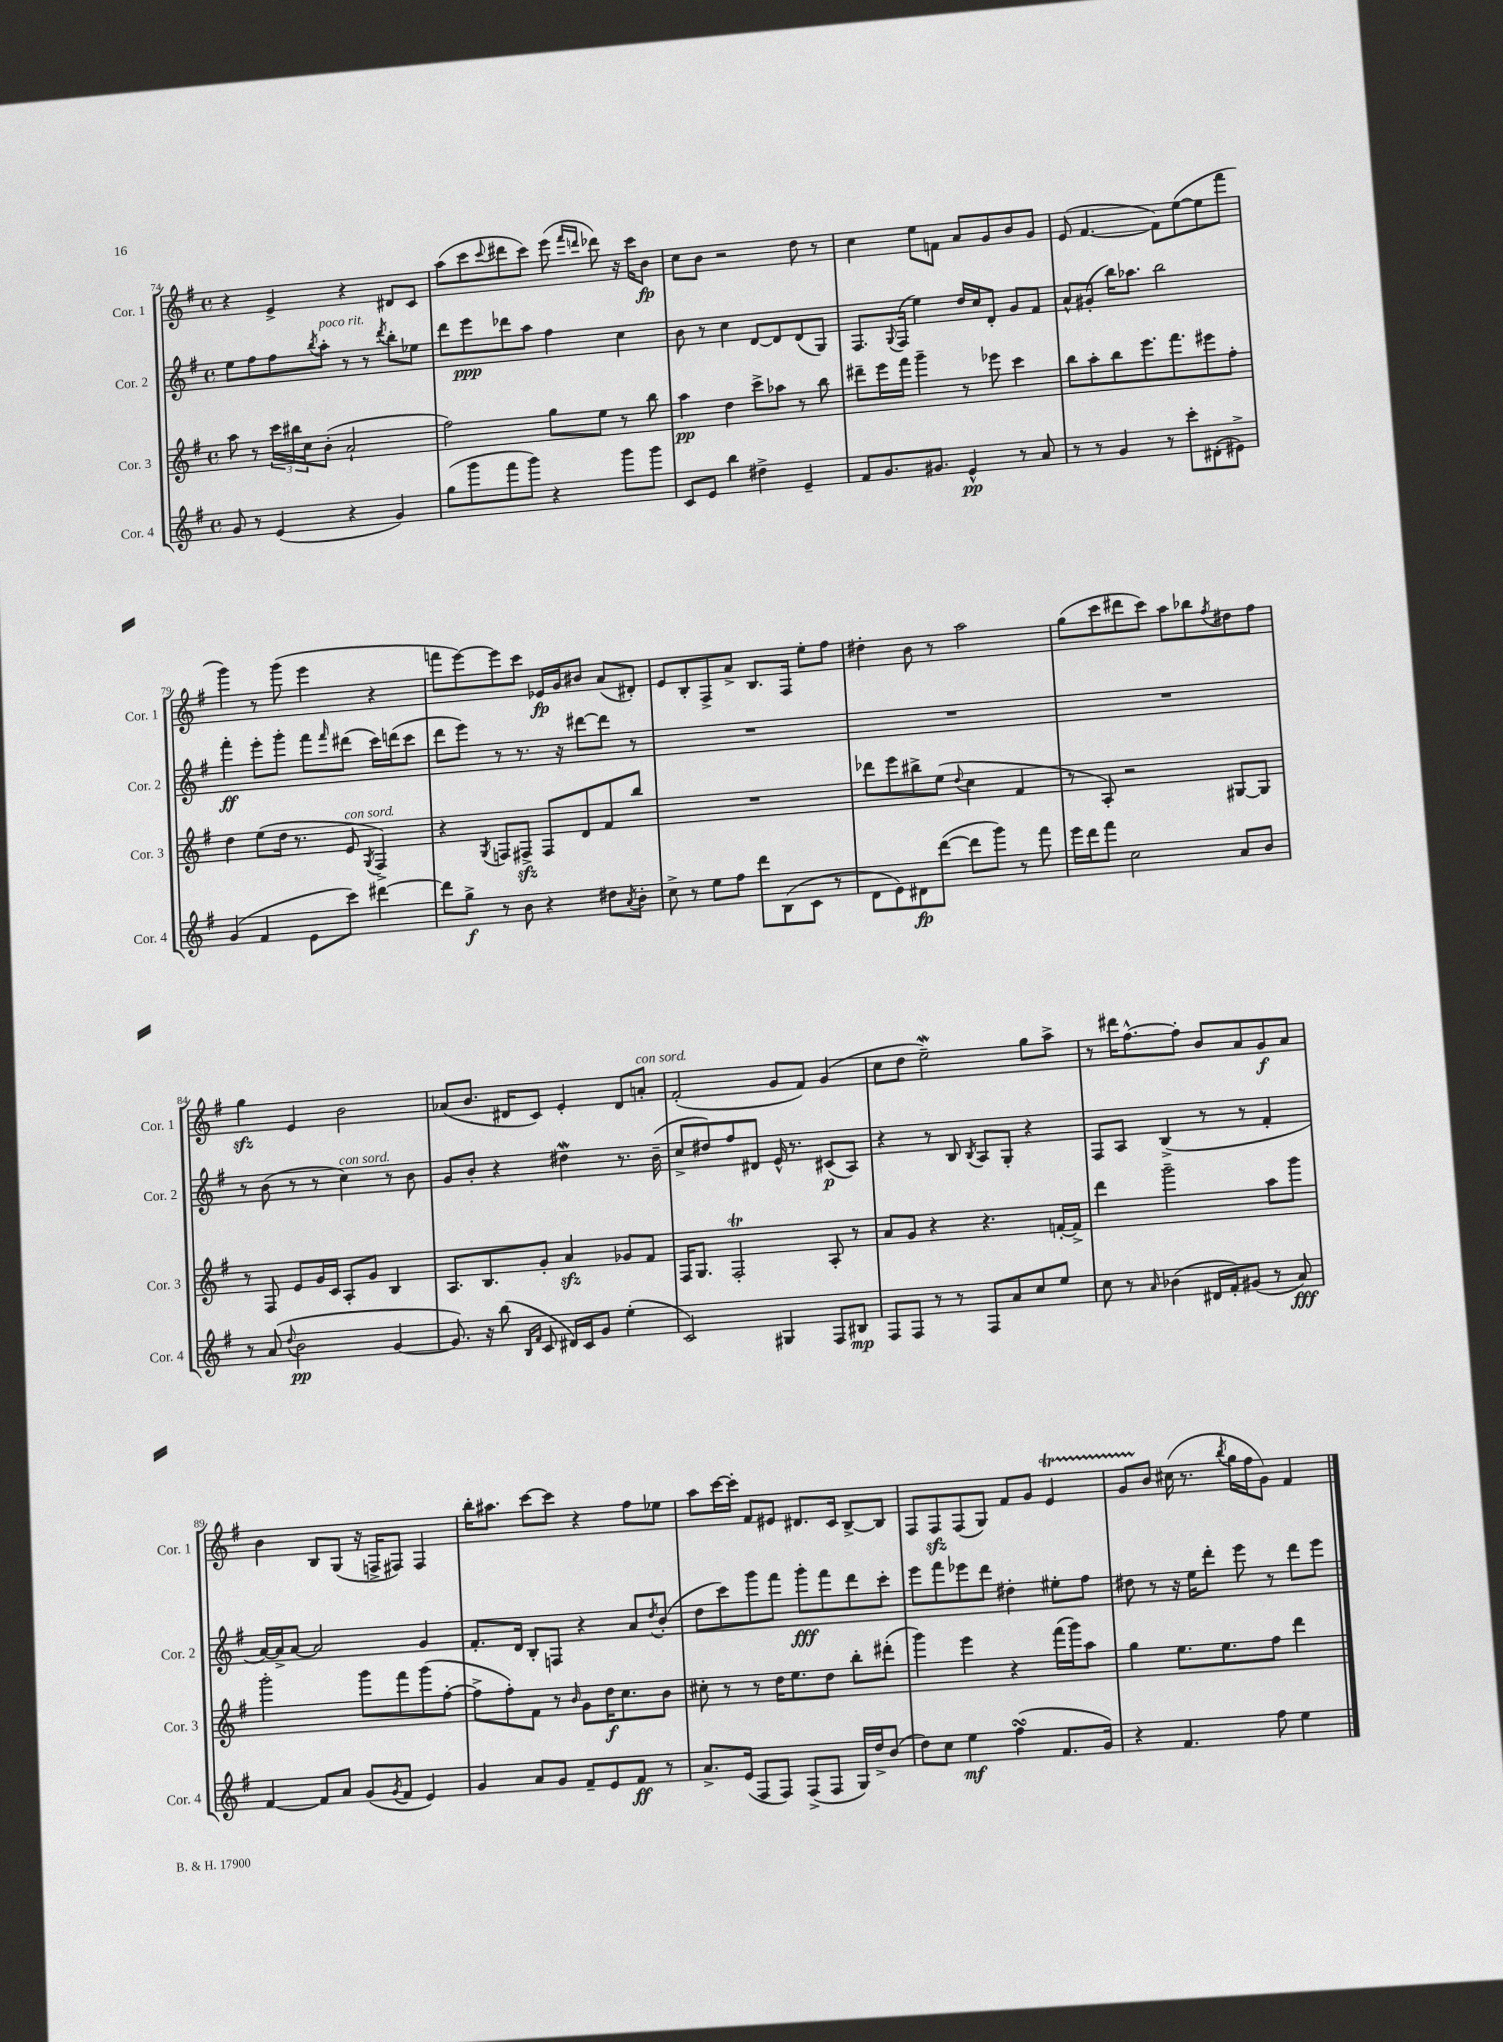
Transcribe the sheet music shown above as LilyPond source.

<<
\new StaffGroup <<
\new Staff = "s0" \with { instrumentName = "Cor. 1" shortInstrumentName = "Cor. 1" } {
    \clef treble \key g \major \defaultTimeSignature \time 4/4
    r4 e'4-> r4 dis'8 c'8 |
    a''8( c'''8 \appoggiatura { c'''8 } dis'''8 c'''8) e'''8( \grace { fis'''16 d'''16 } des'''8) r16 c'''16 b'8\fp |
    c''8 b'8 r2 d''8 r8 |
    c''4 e''8 f'8 a'8 g'8 b'8 g'8 |
    e'8( fis'4.~ fis'8) e''8~( e''8 fis'''8 |
    g'''4) r8 g'''8( e'''4 r4 |
    f'''8 e'''8~) e'''8 c'''8 ees'16\fp g'16 bis'8 a'8( dis'8-.) |
    e'8 b8-. fis8-> a'8-> b8. fis16 e''8-. fis''8 |
    dis''4-. b'8 r8 a''2 |
    g''8( c'''8 dis'''8 c'''8) a''8 bes''8 \acciaccatura { fis''8 } dis''8 fis''8 |
    g''4\sfz e'4 b'2 |
    aes'8( b'8. dis'16 c'8) e'4-. dis'8 a'8-.^\markup { \italic "con sord." } |
    fis'2-.( g'8 fis'8) g'4( |
    c''8 d''8 e''2--\mordent) g''8 a''8-> |
    r8 dis'''16 fis''8.~-^ fis''8-. b'8 a'8 g'8\f a'8 |
    b'4 b8 g8( r16 f16-> fis8) fis4 |
    b''16-. ais''8. c'''8~ c'''8 r4 fis''8 ees''8 |
    a''8 c'''16~ c'''16-. fis'8 eis'8 dis'8. c'16 b8~-> b8 |
    fis8 fis8\sfz fis8( g8) fis'8 g'8 e'4\startTrillSpan |
    g'8 b'8\stopTrillSpan cis''16( r8. \acciaccatura { b''8 } g''16 fis''16 g'8) fis'4 \bar "|." |
}
\new Staff = "s1" \with { instrumentName = "Cor. 2" shortInstrumentName = "Cor. 2" } {
    \clef treble \key g \major \defaultTimeSignature \time 4/4
    e''8 fis''8 fis''8 \acciaccatura { b''8 } a''8-.^\markup { \italic "poco rit." } r8 r8 \acciaccatura { d'''8 } b''8-. ees''8 |
    d'''8 e'''8\ppp des'''8 a''8 fis''4 c''4 |
    b'8 r8 c''4 d'8~ d'8 d'8( g8) |
    fis8. \appoggiatura { g8 } fis16( e''4) d''16 c''16 d'8-. g'8 fis'8 |
    a'8-^ gis'8-.( b''16) aes''8. b''2 |
    fis'''4-.\ff e'''8-. g'''8-. fis'''8 \grace { fis'''16 } dis'''8( c'''16) d'''16( c'''8 |
    d'''8 e'''8) r8 r8. r16 dis'''8~ dis'''8 r8 |
    R1 |
    R1 |
    R1 |
    r8 b'8( r8 r8 c''4^\markup { \italic "con sord." }) r8 b'8 |
    g'8 b'8-. r4 dis''4\mordent r8. b'16--( |
    c''8-> dis''8) fis''8 dis'8 e'16-^ r8. cis'8\p( a8) |
    r4 r8 b8 \acciaccatura { b8 } a8 g8-. r4 |
    fis8 a8 b4->( r8 r8 fis'4-. |
    a'16~) a'16-> a'8~ a'2 g'4 |
    fis'8.-. d'16 b8-. f8 r4 a'8 \acciaccatura { d''8 } b'8-.( |
    d''8 c'''8) g'''8 fis'''8 g'''8-.\fff fis'''8 d'''8 c'''8-. |
    e'''8 fis'''8 ees'''8 d'''8 dis''4-. eis''8-. fis''8 |
    dis''8 r8 r16 e''16 d'''8-. e'''8 r8 d'''8 e'''8 \bar "|." |
}
\new Staff = "s2" \with { instrumentName = "Cor. 3" shortInstrumentName = "Cor. 3" } {
    \clef treble \key g \major \defaultTimeSignature \time 4/4
    a''8 r8 \tuplet 3/2 { c'''16 bis''16 c''16 } b'8-.( a'2-! |
    fis''2) g''8 e''8 r8 b''8 |
    a''4\pp d''4 c'''8-> aes''8 r8 b''8 |
    dis'''8-- e'''16 fis'''16 g'''4-- r8 ees'''8 c'''4 |
    b''8 a''8-. b''8 e'''8. fis'''8. eis'''8 fis''8-. |
    d''4 e''8( d''16 r8. e'8^\markup { \italic "con sord." } \acciaccatura { g8 } fis4->) |
    r4 \acciaccatura { g8 } f8 fis8->\sfz fis8 d'8 fis'8 b''8 |
    R1 |
    des'''8 e'''8 bis''8-> e''8( \appoggiatura { d''8 } c''4 fis'4 |
    r8 a8-.) r2 gis8~ gis8 |
    r8 fis8 e'8 g'16 c'16 a8-. g'8 b4 |
    a8. b8. g'8-. a'4\sfz ges'8 fis'8 |
    fis16 g8. fis2-.\trill a8-. r8 |
    a'8 g'8 r4 r4. f'16~-. f'16-> |
    d'''4 g'''2-- a''8 g'''8 |
    g'''2-. g'''8 fis'''8 g'''8( fis''8~-. |
    fis''8-> fis''8-.) fis'8 r8 \grace { b'16 } g'8 d''16\f c''8. b'8 |
    cis''8-. r8 r8 d''16 e''8. d''8 b''8-. dis'''8-.( |
    g'''4) e'''4 r4 fis'''16( g'''16) a''8 |
    g''4 e''8. e''8. fis''8 d'''4 \bar "|." |
}
\new Staff = "s3" \with { instrumentName = "Cor. 4" shortInstrumentName = "Cor. 4" } {
    \clef treble \key g \major \defaultTimeSignature \time 4/4
    g'8 r8 e'4( r4 g'4) |
    g''8( g'''8 fis'''8 g'''8) r4 g'''8 g'''8 |
    c'8 e'8 b''4 dis''4-> e'4-- |
    fis'8 g'8. gis'8. e'4-^\pp r8 a'8 |
    r8 r8 g'4 r8 c'''8-. dis'8-.( eis'8->) |
    g'4( fis'4 e'8 c'''8) dis'''4~ |
    dis'''8 g''8->\f r8 b'8 r4 dis''8 \acciaccatura { a'8 } b'8-. |
    c''8-> r8 e''8 fis''8 d'''8 b8( c'8 r8 |
    d'8 e'8) dis'8\fp d'''8~( d'''8 g'''8) r8 fis'''8 |
    e'''16 d'''16 fis'''8 c''2 a'8 b'8 |
    r8 a'8( \appoggiatura { d''8 } b'2\pp g'4~ |
    g'8.) r16 b''8( \grace { b16 fis'16 } c'8 dis'16) c'16 g'8 e''4-.( |
    c'2) gis4 fis8 bis8\mp |
    fis8 fis8 r8 r8 fis8 a'8 c''8 e''8 |
    c''8 r8 \grace { a'16 } bes'4( dis'16 fis'16-.) gis'8( r8 a'8\fff) |
    fis'4~ fis'8 a'8 g'8( \acciaccatura { g'8 } fis'8 e'4) |
    g'4 a'8 g'8 fis'8-- e'8 fis'8\ff r8 |
    a'8.-> e'16( fis8 fis8) fis8->( fis8 g16) d''16-> b'8( |
    d''8) c''8 e''4\mf fis''4\turn( fis'8. g'16) |
    r4 fis'4. fis''8 e''4 \bar "|." |
}
>>
>>
\layout { \context { \Score currentBarNumber = #74 } }
